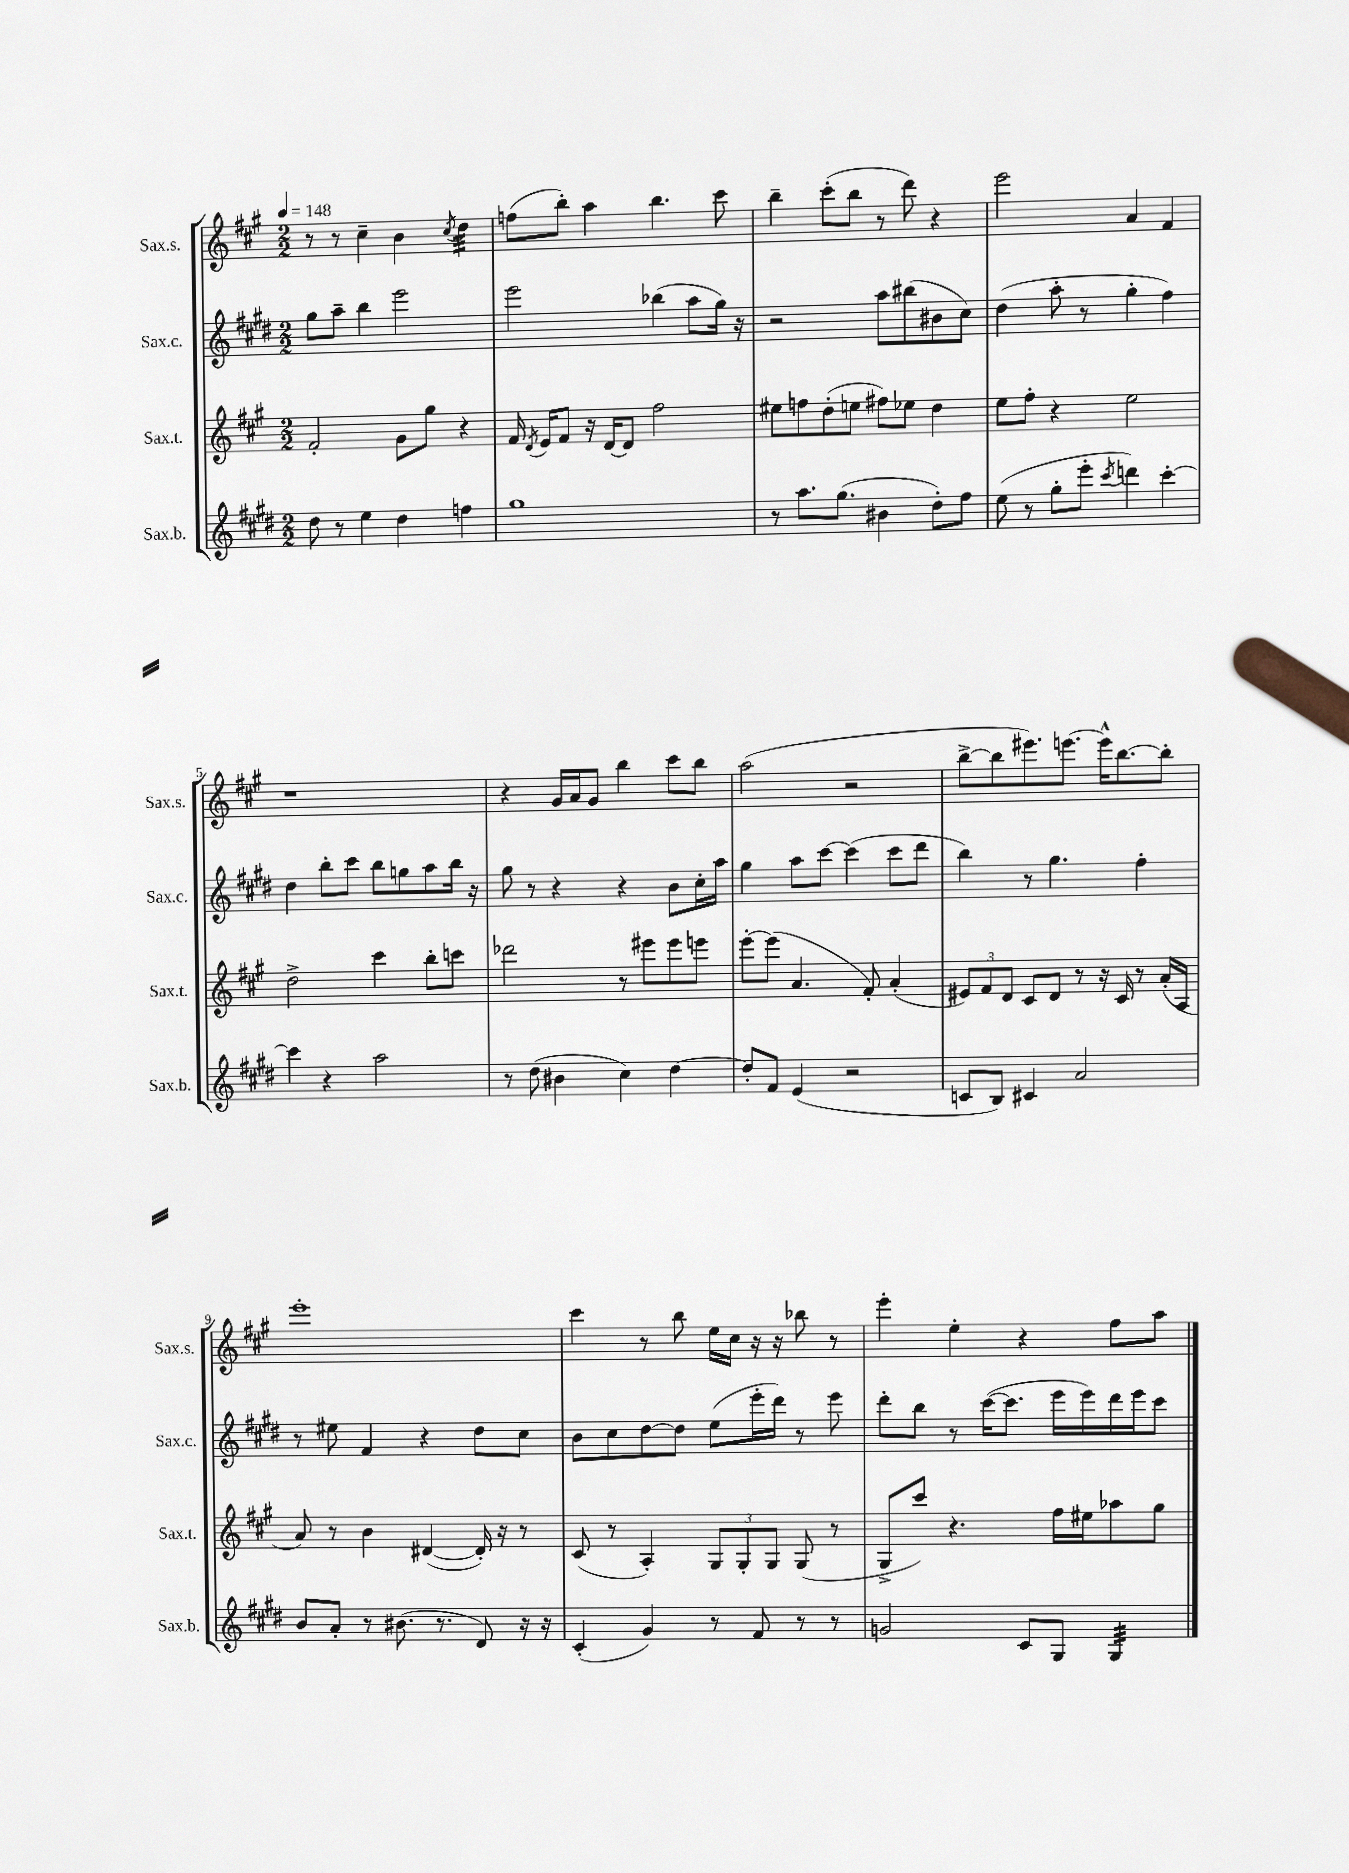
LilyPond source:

<<
\new StaffGroup <<
\new Staff = "s0" \with { instrumentName = "Sax.s." shortInstrumentName = "Sax.s." } {
    \clef treble \key a \major \numericTimeSignature \time 2/2 \tempo 4 = 148
    \autoBeamOff r8 r8 cis''4-- b'4 \acciaccatura { cis''8 } d''4:32 |
    f''8[( b''8]-.) a''4 b''4. cis'''8 |
    b''4-- cis'''8[-.( b''8] r8 d'''8) r4 |
    e'''2 a'4 fis'4 |
    r1 |
    r4 gis'16[ a'16 gis'8] b''4 cis'''8[ b''8] |
    a''2( r2 |
    b''8[~-> b''8 eis'''8.) e'''8.]~ e'''16[-^ b''8.~ b''8]-. |
    e'''1-. |
    cis'''4 r8 b''8 e''16[ cis''16] r16 r16 bes''8 r8 |
    e'''4-. e''4-. r4 fis''8[ a''8] \bar "|." |
}
\new Staff = "s1" \with { instrumentName = "Sax.c." shortInstrumentName = "Sax.c." } {
    \clef treble \key e \major \numericTimeSignature \time 2/2
    \autoBeamOff gis''8[ a''8]-- b''4 e'''2 |
    e'''2 bes''4( a''8[ gis''16]) r16 |
    r2 a''8[ bis''8( bis'8 cis''8]) |
    dis''4( a''8-. r8 gis''4-. fis''4) |
    dis''4 b''8[-. cis'''8] b''8[ g''8 a''8 b''16] r16 |
    gis''8 r8 r4 r4 b'8[ cis''16-. a''16] |
    gis''4 a''8[ cis'''8]~ cis'''4( cis'''8[ dis'''8] |
    b''4) r8 gis''4. fis''4-. |
    r8 eis''8 fis'4 r4 dis''8[ cis''8] |
    b'8[ cis''8 dis''8~ dis''8] e''8[( e'''16-. dis'''16]) r8 e'''8 |
    dis'''8[-. b''8] r8 cis'''16[~( cis'''8.] e'''16[ e'''16) dis'''16 e'''16 cis'''8] \bar "|." |
}
\new Staff = "s2" \with { instrumentName = "Sax.t." shortInstrumentName = "Sax.t." } {
    \clef treble \key a \major \numericTimeSignature \time 2/2
    \autoBeamOff fis'2-. gis'8[ gis''8] r4 |
    fis'16 \acciaccatura { d'8 } e'16[ fis'8] r16 d'16[~ d'8] fis''2 |
    eis''8[ f''8 d''8-.( e''8] fis''8[) ees''8] d''4 |
    e''8[ fis''8]-. r4 e''2 |
    d''2-> cis'''4 b''8[-. c'''8] |
    des'''2 r8 eis'''8[ eis'''8 e'''8] |
    e'''8[~-. e'''8]( a'4. fis'8-.) a'4-.( |
    \tuplet 3/2 { eis'8[) fis'8 d'8] } cis'8[ d'8] r8 r16 cis'16 r8 a'16[-.( a16] |
    a'8) r8 b'4 dis'4~( dis'16-.) r16 r8 |
    cis'8( r8 a4-.) \tuplet 3/2 { gis8[ gis8-. gis8] } gis8( r8 |
    gis8[-> cis'''8]) r4. fis''16[ eis''16 aes''8 gis''8] \bar "|." |
}
\new Staff = "s3" \with { instrumentName = "Sax.b." shortInstrumentName = "Sax.b." } {
    \clef treble \key e \major \numericTimeSignature \time 2/2
    \autoBeamOff dis''8 r8 e''4 dis''4 f''4 |
    gis''1 |
    r8 a''8.[ gis''8.]( bis'4 dis''8[-.) fis''8] |
    e''8( r8 gis''8[-. e'''8]-. \acciaccatura { cis'''8 } d'''4) cis'''4~-. |
    cis'''4 r4 a''2 |
    r8 dis''8( bis'4 cis''4) dis''4~ |
    dis''8[-. fis'8] e'4( r2 |
    c'8[ b8]) cis'4 a'2 |
    b'8[ a'8]-. r8 bis'8.( r8. dis'8) r16 r16 |
    cis'4-.( gis'4) r8 fis'8 r8 r8 |
    g'2 cis'8[ gis8] gis4:32 \bar "|." |
}
>>
>>
